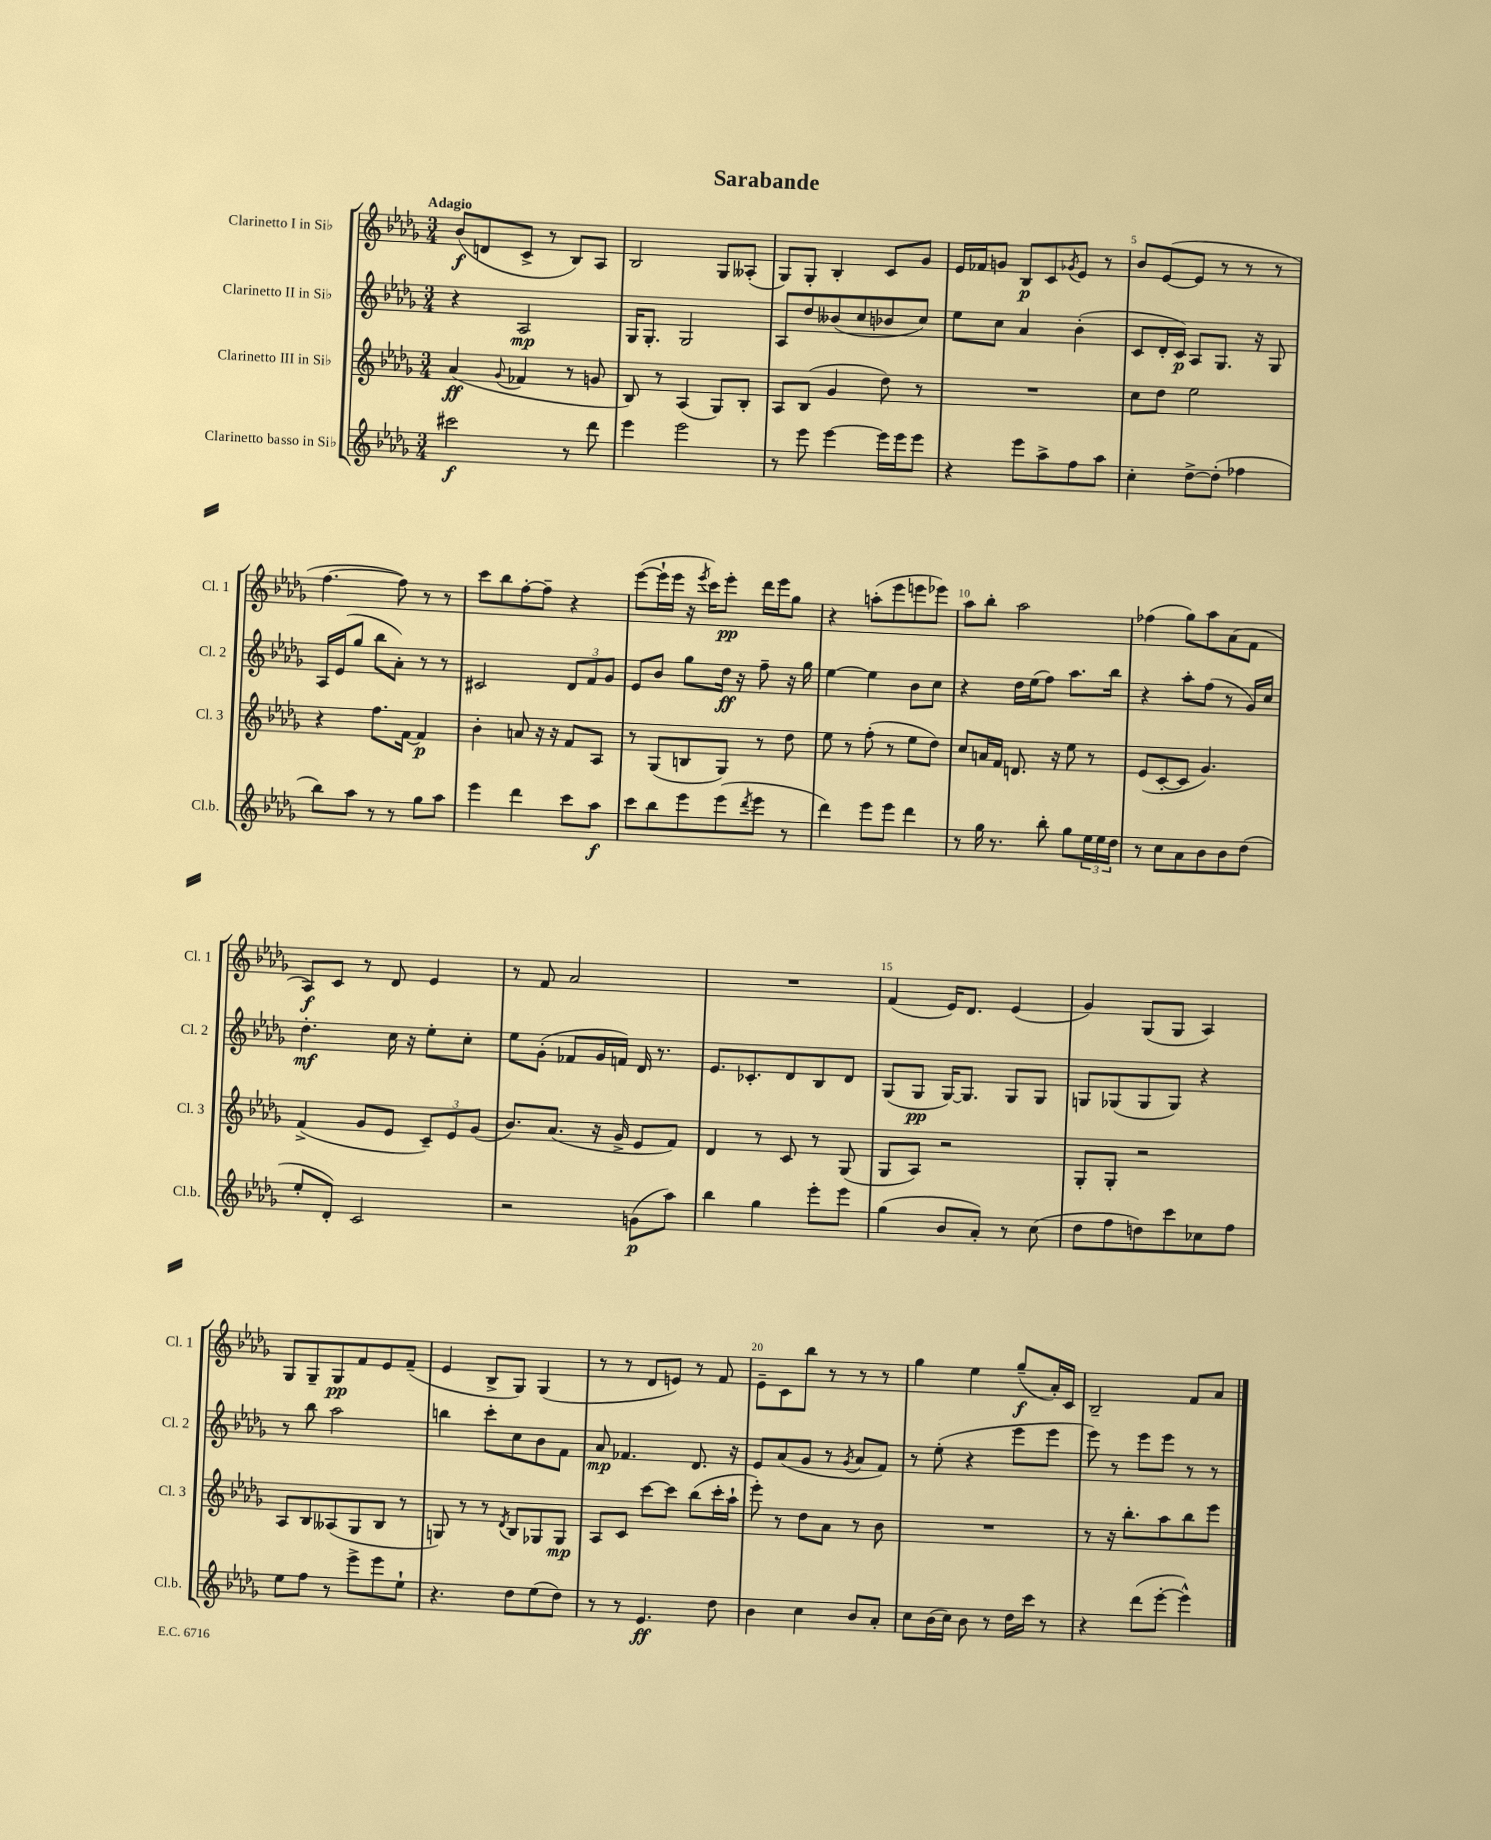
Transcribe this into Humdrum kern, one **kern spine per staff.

**kern	**kern	**kern	**kern
*staff4	*staff3	*staff2	*staff1
*clefG2	*clefG2	*clefG2	*clefG2
*k[b-e-a-d-g-]	*k[b-e-a-d-g-]	*k[b-e-a-d-g-]	*k[b-e-a-d-g-]
*M3/4	*M3/4	*M3/4	*M3/4
2ccc#	(4a-	4r	(8b-
.	.	.	8d
.	8qqg-	.	.
.	4f-	2A-	8c^
.	.	.	8r
8r	8r	.	8B-)
8ddd-	8g	.	8A-
=	=	=	=
4eee-	8B-)	16G-	2B-
.	.	8.G-'	.
.	8r	.	.
2eee-	(4A-	2G-	.
.	8G-)	.	8G-
.	8B-'	.	(8A--'
=	=	=	=
8r	8A-	8A-	8G-)
8eee-	(8B-	8dd-	8G-'
[4eee-	4g-	(8b--	4B-'
.	.	8cc	.
16eee-]	8dd-)	8b-	8c
16eee-	.	.	.
8eee-	8r	8cc)	8g-
=	=	=	=
4r	2.r	8ee-	16e-
.	.	.	16f-
.	.	8cc	8g
8eee-	.	4a-	8B-
8aa-^	.	.	8c
.	.	.	8qg-
8ff	.	(4b-'	8e-
8aa-	.	.	8r
=	=	=	=
4cc'	8cc	8c	8b-
.	8dd-	16d-'	([8e-
.	.	16c)	.
[8dd-^	2ee-	8A-	8e-]
(8dd-']	.	8.G-	8r
4ff-	.	.	8r
.	.	16r	.
.	.	8G-	8r
=	=	=	=
8bb-)	4r	16A-	[4.ff
.	.	(16e-	.
8aa-	.	8gg-	.
8r	8.ff	8bb-	.
8r	.	8a-')	8ff])
.	[16f	.	.
8gg-	4f]	8r	8r
8aa-	.	8r	8r
=	=	=	=
4eee-	4b-'	2c#	8ccc
.	.	.	8bb-
4ddd-	8a	.	[8ff'
.	16r	.	8ff~]
.	16r	.	.
8ccc	8f	12d-	4r
.	.	12f	.
8aa-	8A-	.	.
.	.	12g-	.
=	=	=	=
8ccc	8r	8e-	([8eee-
8bb-	(8G-	8b-	16eee-`]
.	.	.	16eee-
8eee-	8B	8gg-	16r
.	.	.	8qeee-
.	.	.	16ccc)
(8eee-	8G-)	16dd-	8eee-'
.	.	16r	.
8qddd-	.	.	.
8eee-	8r	8ff~	16ddd-
.	.	.	16eee-
8r	8dd-	16r	8gg-
.	.	16gg-	.
=	=	=	=
4ddd-)	8ee-	[4ee-	4r
.	8r	.	.
8eee-	(8ff'	4ee-]	(8aa'
8eee-	8r	.	8eee-
4ddd-	8ee-	8b-	8eee
.	8dd-)	8cc	8eee-)
=	=	=	=
8r	8cc	4r	8aa-
16gg-	16a	.	8bb-'
8.r	16f	.	.
.	8.d	16dd-	2aa-
.	.	(16ee-	.
8bb-'	.	8ff)	.
.	16r	.	.
8gg-	8ee-	8.aa-	.
24ee-	8r	.	.
24ee-	.	.	.
.	.	16bb-	.
24dd-	.	.	.
=	=	=	=
8r	(8e-	4r	(4ff-
8cc	[8c'	.	.
8a-	8c]	8aa-'	8gg-)
8b-	4.g-)	(8ff	8aa-
8b-	.	8r	(8a-
(8dd-	.	16g-)	8f
.	.	16cc	.
=	=	=	=
8ee-'	(4f^	4.dd-'	8A-)
8d-')	.	.	8c
2c	8g-	.	8r
.	8e-	16cc	8d-
.	.	16r	.
.	12c~)	8ee-'	4e-
.	12e-	.	.
.	.	8cc'	.
.	(12g-	.	.
=	=	=	=
2r	8.b-)	8ee-	8r
.	.	(8g-'	8f
.	(8.a-	.	.
.	.	8f-	2a-
.	16r	16g-	.
.	16g-^	16f)	.
(8g	8e-	16d-	.
.	.	8.r	.
8aa-)	8f)	.	.
=	=	=	=
4bb-	4d-	8.e-	2.r
.	.	8.c-'	.
4gg-	8r	.	.
.	8c	8d-	.
8eee-'	8r	8B-	.
8eee-	(8G-	8d-	.
=	=	=	=
(4gg-	8G-	(8G-	(4f
.	8A-)	8G-	.
8b-	2r	[16G-)	16e-)
.	.	8.G-]	8.d-
8a-')	.	.	.
8r	.	8G-	(4e-
(8cc	.	8G-	.
=	=	=	=
8dd-	8G-'	8G	4g-)
8ff	8G-'	(8G-	.
8dd)	2r	8G-	(8G-
8ccc	.	8G-)	8G-
8cc-	.	4r	4A-)
8ff	.	.	.
=	=	=	=
8ee-	8A-	8r	8G-
8ff	8B-	8bb-	8G-~
8r	(8A--	2aa-	8G-
8eee-^	8G-	.	8f
8eee-	8B-	.	8e-
8ee-`	8r	.	(8f~
=	=	=	=
4.r	8G)	4bb	4e-
.	8r	.	.
.	8r	8ccc'	8B-^
.	8qd-	.	.
8dd-	8B-	8cc	8G-)
(8ee-	8G-	8b-	(4G-
8dd-)	8G-	8f	.
=	=	=	=
8r	8A-	8a-	8r
8r	8c	4.f-	8r
4.e-	[8ccc	.	8d-
.	8ccc]	.	8e)
.	(8bb-	8.d-	8r
8dd-	16ccc'	.	8f
.	16aa-`	16r	.
=	=	=	=
4b-	8eee-')	8e-	8e-~
.	8r	(8a-	8c
4cc	8dd-	8g-	8bb-
.	8a-	8r	8r
.	.	8qg-	.
8b-	8r	8a-	8r
8a-'	8b-	8f)	8r
=	=	=	=
8cc	2.r	8r	4gg-
(16b-	.	(8ee-'	.
16cc)	.	.	.
8b-	.	4r	4ee-
8r	.	.	.
16dd-	.	8eee-	(8gg-~
16ccc	.	.	.
8r	.	8eee-	16a-')
.	.	.	16c
=	=	=	=
4r	8r	8eee-)	2B-~
.	16r	8r	.
.	8.bb-'	.	.
(8ddd-	.	8eee-	.
[8eee-'	8aa-	8eee-	.
4eee-^^])	8bb-	8r	8f
.	8eee-	8r	8a-
==	==	==	==
*-	*-	*-	*-
